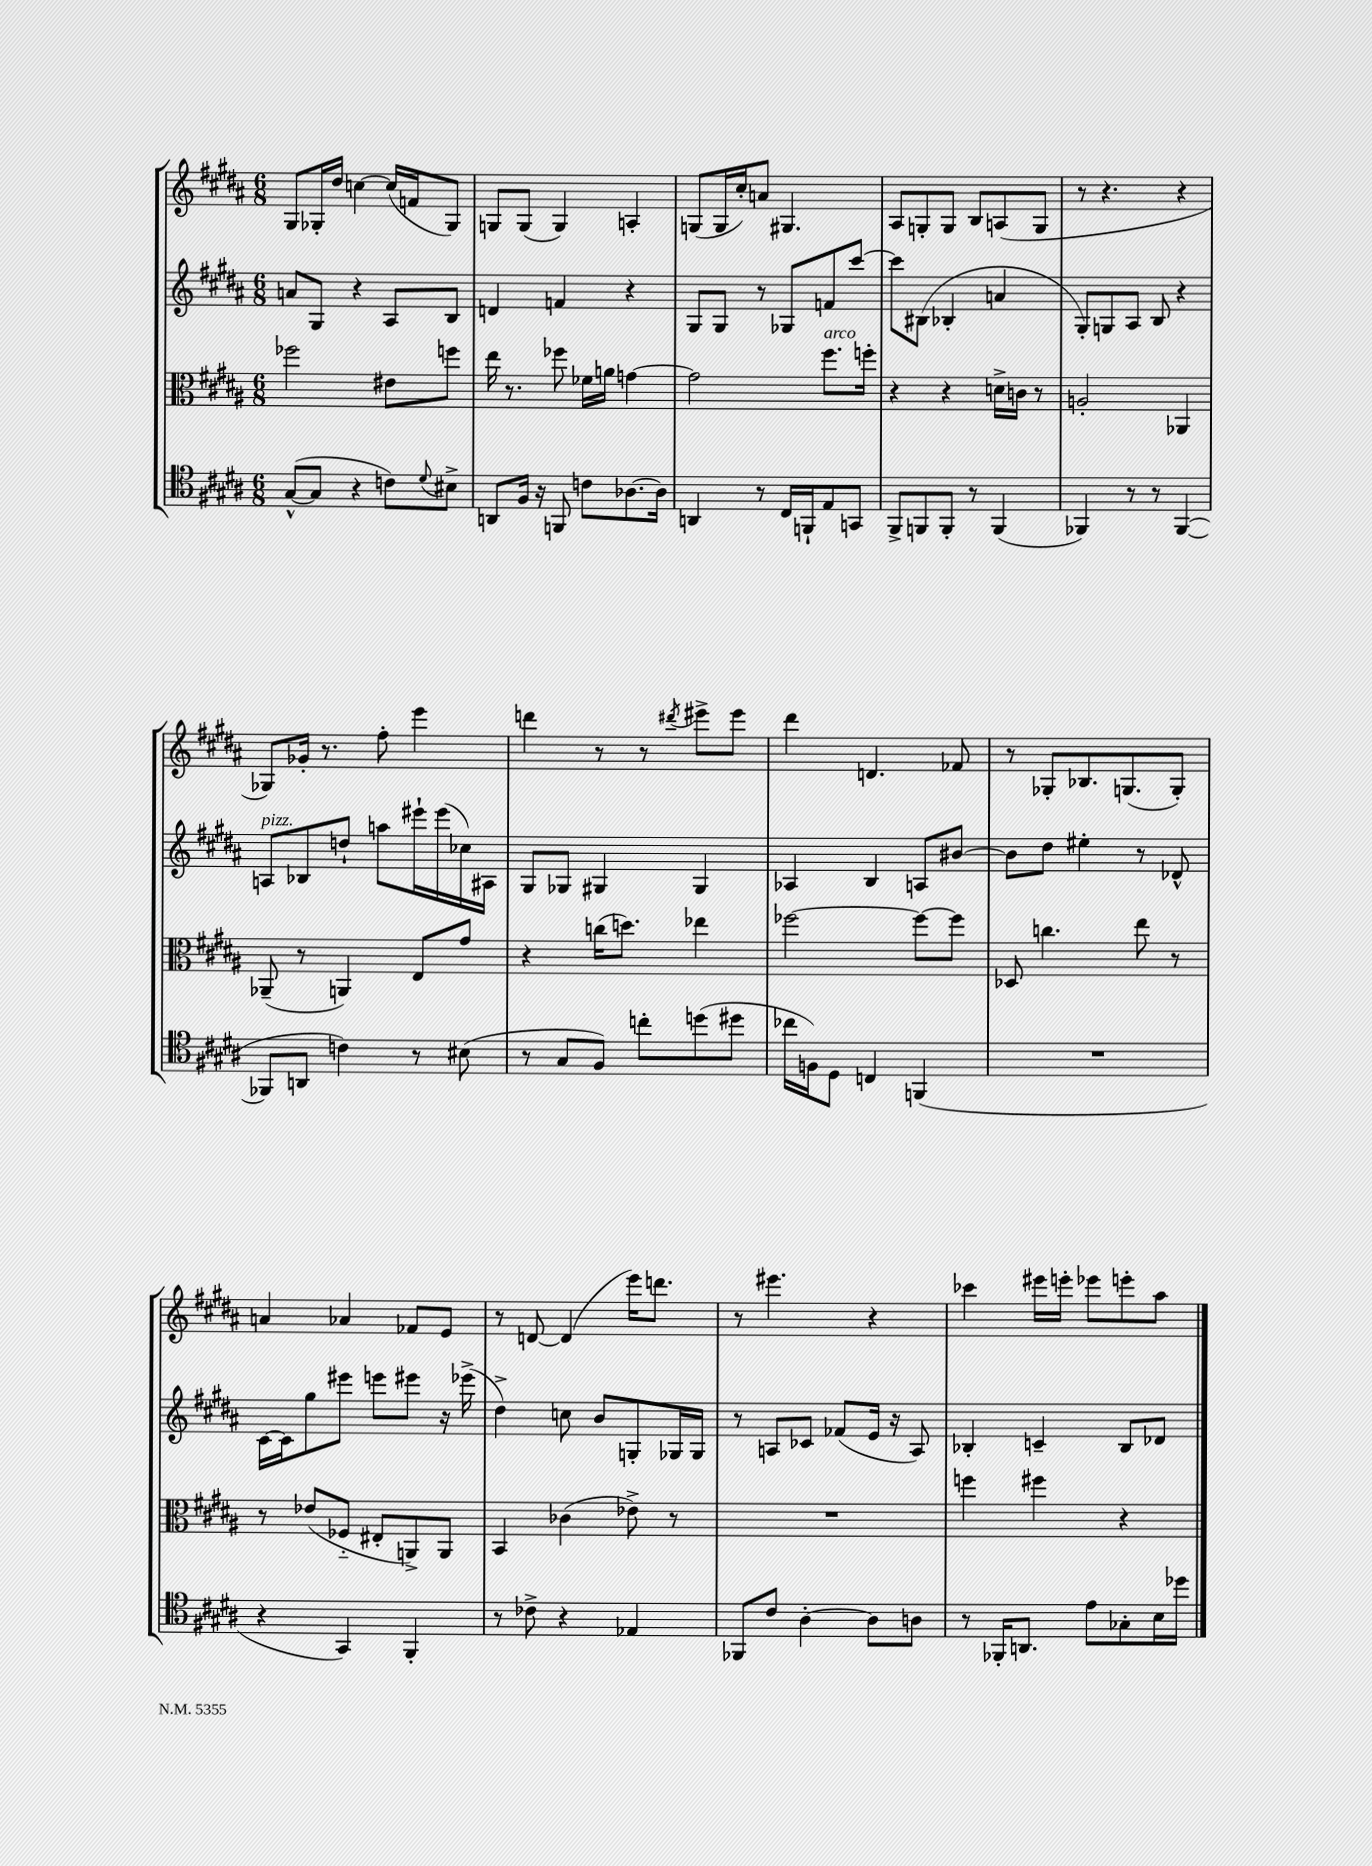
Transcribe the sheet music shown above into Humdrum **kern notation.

**kern	**kern	**kern	**kern
*staff4	*staff3	*staff2	*staff1
*clefC4	*clefC3	*clefG2	*clefG2
*k[f#c#g#d#a#]	*k[f#c#g#d#a#]	*k[f#c#g#d#a#]	*k[f#c#g#d#a#]
*M6/8	*M6/8	*M6/8	*M6/8
([8G#^^	2ff-	8a	8G#
8G#]	.	8G#	16G-'
.	.	.	16dd#
4r	.	4r	[4cc
8c)	8e#	8A#	(16cc]
.	.	.	16f
8qqd#	.	.	.
8B#^	8ff	8B	8G-)
=	=	=	=
8AA	16ee	4d	8G
.	8.r	.	.
16F#	.	.	(8G
16r	.	.	.
8FF	8ff-	4f	4G)
8c	16f-	.	.
.	16a	.	.
[8.A-	[4g	4r	4A'
16A-]	.	.	.
=	=	=	=
4AA	2g]	8G#	(8G
.	.	8G#	16G
.	.	.	16cc#')
8r	.	8r	8a
16C#	.	8G-	4.G#
16FF`	.	.	.
8E	8.ff#	8f	.
8GG	.	[8ccc#	.
.	16ff'	.	.
=	=	=	=
8FF#^	4r	8ccc#]	8A#
8FF	.	(8B#	8G'
8FF'	4r	4B-'	8G
8r	.	.	8B
(4FF	16d^	4a	(8A
.	16c	.	.
.	8r	.	8G
=	=	=	=
4FF-)	2A'	8G#')	8r
.	.	8G	4.r
8r	.	8A#	.
8r	.	8B	.
([4FF-	4AA-	4r	4r
=	=	=	=
8FF-]	(8AA-~	8A	8G-)
8AA	8r	8B-	16g-'
.	.	.	8.r
4c)	4AA)	8dd`	.
.	.	8aa	8ff#'
8r	8E	16eee#`	4eee
.	.	(16eee#	.
(8B#	8g#	16cc-)	.
.	.	16A#	.
=	=	=	=
8r	4r	8G#	4ddd
8G#	.	8G-	.
8F#)	(16cc	4G#	8r
.	8.dd)	.	.
8cc'	.	.	8r
.	.	.	8qddd#
(8dd	4ee-	4G#	8eee#^
8dd#	.	.	8eee#
=	=	=	=
16cc-	[2ff-	4A-	4ddd#
16F)	.	.	.
8D#	.	.	.
4C	.	4B	4.d
(4FF	8ff-_	8A	.
.	8ff-]	[8b#	8f-
=	=	=	=
2.r	8D-	8b#]	8r
.	4.cc	8dd#	8G-'
.	.	4ee#'	8.B-
.	.	.	(8.G
.	8ee	8r	.
.	8r	8d-^^	8G')
=	=	=	=
4r	8r	[16c#	4a
.	.	16c#]	.
.	(8e-	8gg#	.
4GG#)	8F-'~	8eee#	4a-
.	8E#'	8eee	.
4FF#'	8AA^)	8eee#	8f-
.	8AA	16r	8e
.	.	(16eee-^	.
=	=	=	=
8r	4BB	4dd#^)	8r
8c-^	.	.	[8d
4r	(4c-	8cc	(4d]
.	.	8b	.
4E-	8e-^)	8G'	16eee)
.	.	.	8.ddd
.	8r	16G-	.
.	.	16G-	.
=	=	=	=
8FF-	2.r	8r	8r
8c#	.	8A	4.eee#
[4A#'	.	8c-	.
.	.	(8f-	.
8A#]	.	16e	4r
.	.	16r	.
8A	.	8A)	.
=	=	=	=
8r	4ff	4B-'	4ccc-
16FF-'	.	.	.
8.AA	.	.	.
.	4ff#	4c~	16eee#
.	.	.	16eee'
8e	.	.	8eee-
8G-'	4r	8B-	8eee'
16B	.	8d-	8aa#
16dd-	.	.	.
==	==	==	==
*-	*-	*-	*-
